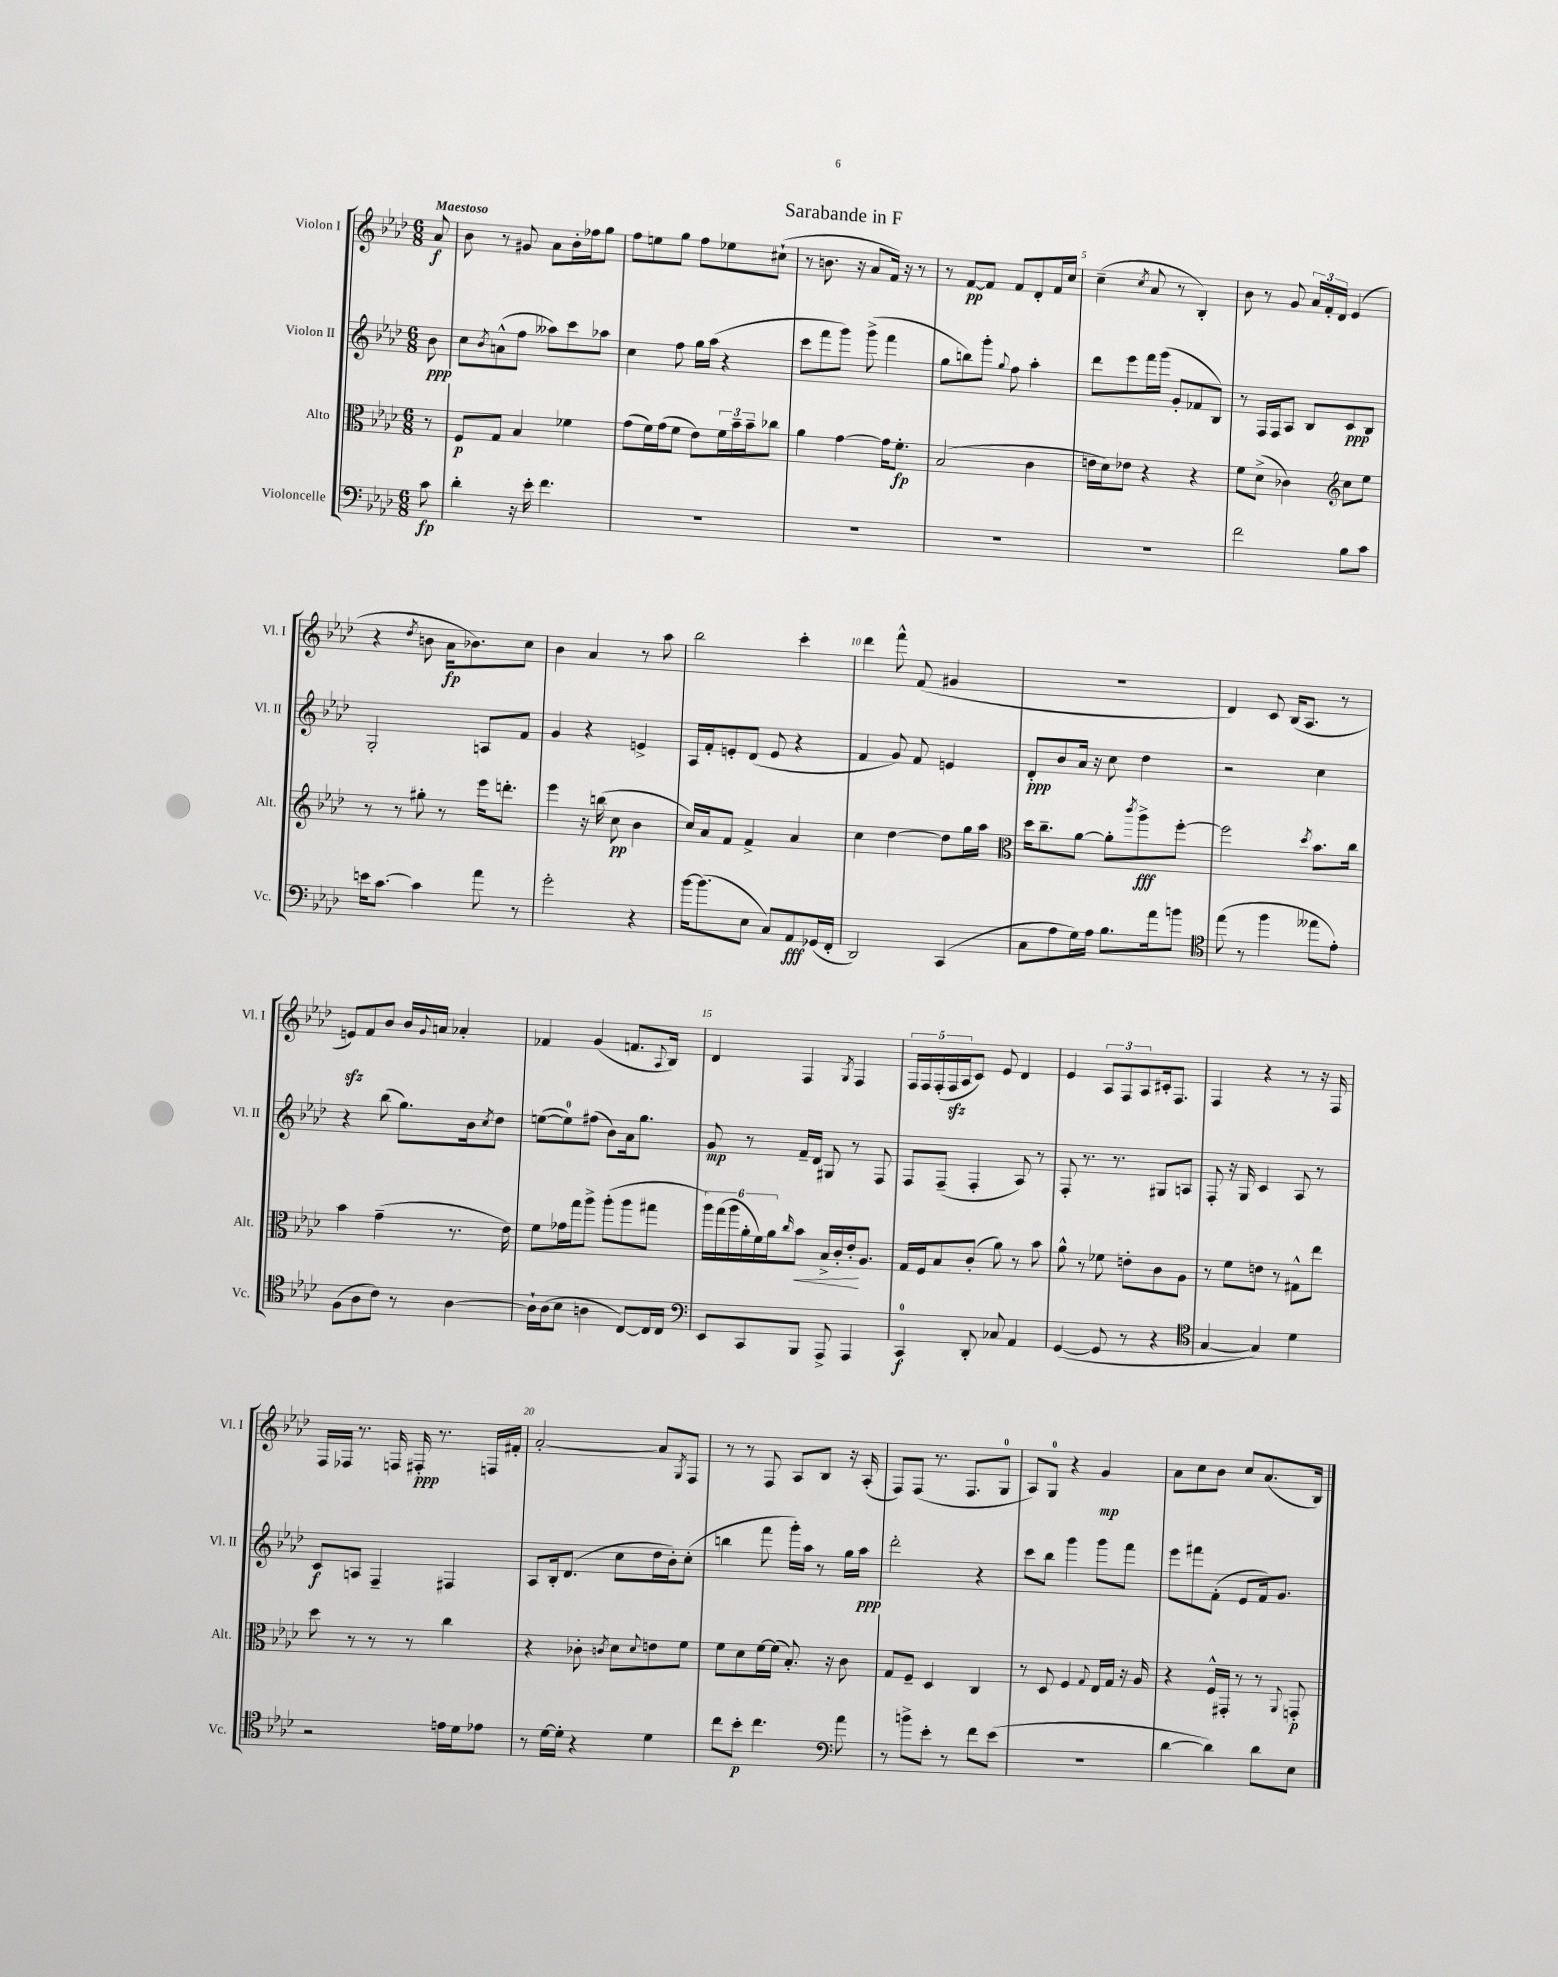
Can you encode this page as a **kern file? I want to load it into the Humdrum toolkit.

**kern	**dynam	**kern	**dynam	**kern	**dynam	**kern	**dynam
*part4	*part4	*part3	*part3	*part2	*part2	*part1	*part1
*staff4	*staff4	*staff3	*staff3	*staff2	*staff2	*staff1	*staff1
*I"Violoncelle	*	*I"Alto	*	*I"Violon II	*	*I"Violon I	*
*I'Vc.	*	*I'Alt.	*	*I'Vl. II	*	*I'Vl. I	*
*clefF4	*	*clefC3	*	*clefG2	*	*clefG2	*
*k[b-e-a-d-]	*	*k[b-e-a-d-]	*	*k[b-e-a-d-]	*	*k[b-e-a-d-]	*
*M6/8	*	*M6/8	*	*M6/8	*	*M6/8	*
=	=	=	=	=	=	=	=
!	!	!	!	!	!	!LO:TX:a:B:t=Maestoso	!
8c\	fp	8r	.	8b-\	ppp	8a-/	f
=1	=1	=1	=1	=1	=1	=1	=1
4d-'\	.	8F/L	p	8cc\L	.	8b-\	.
.	.	.	.	8qb-/	.	.	.
.	.	8G/J	.	(8an^^\	.	8r	.
16r	.	4B-/	.	8ff\J	.	8g#X/	.
16e-'\	.	.	.	.	.	.	.
4.f\	.	.	.	8aa--X\L)	.	8a-\L	.
.	.	4f-X\	.	8ccc\	.	16b-'\L	.
.	.	.	.	.	.	16ff-X\J	.
.	.	.	.	8aa-X\J	.	8gg\J	.
=2	=2	=2	=2	=2	=2	=2	=2
2.r	.	(8g\L	.	4cc\	.	8ff\L	.
.	.	16f\L)	.	.	.	8een\	.
.	.	(16g\J	.	.	.	.	.
.	.	8f\J	.	8ff\	.	8gg\J	.
.	.	8e-\L)	.	16gg\LL	.	8ff\L	.
.	.	.	.	(16aa-\JJ	.	.	.
.	.	24f\L	.	4r	.	8ee-X\	.
.	.	24b-~\	.	.	.	.	.
.	.	24b-~\J	.	.	.	.	.
.	.	8cc-X\J	.	.	.	(8cc#X`\J	.
=3	=3	=3	=3	=3	=3	=3	=3
2.r	.	4a-\	.	8ccc\L	.	8r	.
.	.	.	.	8fff\	.	8.bn\	.
.	.	[4g\	.	8ggg\J)	.	.	.
.	.	.	.	.	.	16r	.
.	.	.	.	(8ggg^\	.	8a-/L	.
.	.	16g\KL]	.	4fff\	.	16f/Jk)	.
.	.	8.f'\J	fp	.	.	16r	.
.	.	.	.	.	.	8r	.
=4	=4	=4	=4	=4	=4	=4	=4
2.r	.	(2B-/	.	8gg\L	.	8r	.
.	.	.	.	8bbn\)	.	[8f/L	pp
.	.	.	.	8ggg'\J	.	8f/J]	.
.	.	.	.	8qqgg/	.	.	.
.	.	.	.	8ff\	.	8f/L	.
.	.	4c\	.	4aa-'\	.	8d-'/	.
.	.	.	.	.	.	16f/L	.
.	.	.	.	.	.	16cc/JJ	.
=5	=5	=5	=5	=5	=5	=5	=5
2.r	.	16en\LL	.	8ddd-\L	.	(4cc~\	.
.	.	16d-\J)	.	.	.	.	.
.	.	8e-X\J	.	8eee-\	.	.	.
.	.	.	.	.	.	8qcc/	.
.	.	4r	.	16fff\L	.	8a-/	.
.	.	.	.	(16ggg\JJ	.	.	.
.	.	.	.	8g'/L	.	8r	.
.	.	4r	.	8f-X/	.	4B-'/)	.
.	.	.	.	8B-/J)	.	.	.
=6	=6	=6	=6	=6	=6	=6	=6
2f\	.	8f\L	.	8r	.	8b-\	.
.	.	(8d-^\J	.	16F/LL	.	8r	.
.	.	.	.	16F/J	.	.	.
.	.	4c-X\)	.	8A-/J	.	8g/	.
.	.	.	.	8B-/L	.	24a-/LL	.
.	.	.	.	.	.	24f'/	.
.	.	.	.	.	.	24d-/JJ	.
*	*	*clefG2	*	*	*	*	*
8B-\L	.	8cc\L	.	8c/	ppp	(4e-/	.
8c\J	.	8ee-\J	.	8B-/J	.	.	.
!!LO:LB:g=z
=7	=7	=7	=7	=7	=7	=7	=7
16en\KL	.	8r	.	2G'/	.	4r	.
[8.c\J	.	.	.	.	.	.	.
.	.	8r	.	.	.	.	.
.	.	.	.	.	.	8qdd-/	.
4c\]	.	8gg#X'\	.	.	.	8bn\	.
.	.	8r	.	.	.	16a-\KL	fp
.	.	.	.	.	.	8.b-X\)	.
8a-\	.	16eee-\KL	.	8An/L	.	.	.
.	.	8.dddn'\J	.	.	.	.	.
8r	.	.	.	8f/J	.	8cc\J	.
=8	=8	=8	=8	=8	=8	=8	=8
2g'\	.	4eee-\	.	4g/	.	4b-\	.
.	.	16r	.	4r	.	4a-/	.
.	.	(16bbn\	.	.	.	.	.
.	.	8cc\	pp	.	.	.	.
4r	.	4b-\	.	4en^/	.	8r	.
.	.	.	.	.	.	8aa-\	.
=9	=9	=9	=9	=9	=9	=9	=9
[16b-\KL	.	16cc/LL)	.	16A-/LL	.	2bb-\	.
(8.b-\]	.	16a-/J	.	16f'/J	.	.	.
.	.	8f/J	.	8en'/	.	.	.
8E-\J	.	4f^/	.	(8d-/J	.	.	.
8C/L)	.	.	.	8e/	.	.	.
8AA-/	fff	4a-/	.	4r	.	4ccc'\	.
(16GG-X/L	.	.	.	.	.	.	.
16FF'/JJ	.	.	.	.	.	.	.
=10	=10	=10	=10	=10	=10	=10	=10
2DD-/)	.	4cc\	.	4f/	.	4ddd-\	.
.	.	[4dd-\	.	8g/)	.	8fff^^\	.
.	.	.	.	8f/	.	(8f/	.
(4CC/	.	8dd-\L]	.	4en/	.	4g#X/	.
.	.	16gg\L	.	.	.	.	.
.	.	16aa-\JJ	.	.	.	.	.
=11	=11	=11	=11	=11	=11	=11	=11
*	*	*clefC3	*	*	*	*	*
8C\L	.	16dd-\KL	.	8d-'/L	ppp	2.r	.
.	.	8.cc~\	.	.	.	.	.
8A-\	.	.	.	8b-/	.	.	.
16G\L)	.	[8a-\J	.	16a-/Jk	.	.	.
16A-\JJ	.	.	.	16r	.	.	.
8.B-\L	.	8a-'\L]	.	8cc\	.	.	.
.	.	8qccc/	.	.	.	.	.
.	.	8aa-^\	fff	4dd-\	.	.	.
16a-\k	.	.	.	.	.	.	.
8bn\J	.	[8ff'\J	.	.	.	.	.
=12	=12	=12	=12	=12	=12	=12	=12
*clefC4	*	*	*	*	*	*	*
(8ee-\	.	2ff\]	.	2r	.	4d-/)	.
8r	.	.	.	.	.	.	.
4ff\	.	.	.	.	.	8c/	.
.	.	.	.	.	.	(16B-/KL	.
.	.	.	.	.	.	8.A-/J	.
.	.	8qdd-/	.	.	.	.	.
8ee--X\L	.	8.b-\L	.	4cc\	.	.	.
8e-'\J)	.	.	.	.	.	8r	.
.	.	16cc\Jk	.	.	.	.	.
!!LO:LB:g=z
=13	=13	=13	=13	=13	=13	=13	=13
(8F\L	.	4b-\	.	4r	.	8enzz/L)	.
8A-\	.	.	.	.	.	8f/	.
8c\J)	.	(4g~\	.	(8bb-\	.	8b-/J	.
8r	.	.	.	8.gg\L)	.	16b-/LL	.
.	.	.	.	.	.	8qqg/	.
.	.	.	.	.	.	16an/JJ	.
[4A-\	.	8.r	.	.	.	4a-X'/	.
.	.	.	.	16b-\k	.	.	.
.	.	.	.	8qcc/	.	.	.
.	.	.	.	8dd-\J	.	.	.
.	.	16e-\)	.	.	.	.	.
=14	=14	=14	=14	=14	=14	=14	=14
16A-`\LL]	.	8f\L	.	([8een\L	.	4f-X/	.
(16A-\J	.	.	.	.	.	.	.
8B-\J	.	16g-X\L	.	8ee\])	.	.	.
.	.	16gg\J	.	.	.	.	.
4An\	.	8aa-^\J	.	(8ff#X\J	.	(4g/	.
.	.	(8aa-'\L	.	8b-\L)	.	.	.
[8C/L)	.	8aa-\	.	16a-\k	.	8.fn/L	.
.	.	.	.	8.gg\J	.	.	.
16C/L]	.	8gg#X\J	.	.	.	.	.
.	.	.	.	.	.	8qqA-/	.
16C/JJ	.	.	.	.	.	16B-/Jk)	.
=15	=15	=15	=15	=15	=15	=15	=15
*clefF4	*	*	*	*	*	*	*
8EE-/L	.	24aa-\LL)	.	8g/	mp	4d-/	.
.	.	(24gg\	.	.	.	.	.
.	.	24aa-\	.	.	.	.	.
8CC/	.	24a-'\	.	8r	.	.	.
.	.	24f\)	.	.	.	.	.
.	.	24a-\J	.	.	.	.	.
.	.	16qqcc/	.	.	.	.	.
!	!	!	!LO:HP:b	!	!	!	!
8BBB-/J	.	8b-\J	<	16f~/LL	.	4F/	.
.	.	.	.	16d-/JJ	.	.	.
8AAA-^/	.	16B-^/LL	.	8G#X/	.	.	.
.	.	16c'/	.	.	.	.	.
.	.	.	.	.	.	8qG/	.
4AAA-/	.	16e-'/J	.	8r	.	4F/	.
.	.	8.A-/J	[	.	.	.	.
.	.	.	.	8F/	.	.	.
=16	=16	=16	=16	=16	=16	=16	=16
4CC/	f	16G/LL	.	8F/L	.	20F/LL	.
.	.	.	.	.	.	20F/	.
.	.	16F/J	.	.	.	.	.
.	.	.	.	.	.	(20F'/	.
.	.	8B-/	.	(8F~/J	.	.	.
.	.	.	.	.	.	20Fzz/	.
.	.	.	.	.	.	20A-/J	.
8DD-'/	.	(8c'/J	.	4F'/	.	8c/J)	.
8C-X/	.	8a-\)	.	.	.	8e-/	.
4AA-/	.	8r	.	8A-/)	.	4d-/	.
.	.	8b-\	.	8r	.	.	.
=17	=17	=17	=17	=17	=17	=17	=17
([4GG/	.	8a-^^\	.	8F'/	.	4e-/	.
.	.	8r	.	8.r	.	.	.
8GG/]	.	8f-X\	.	.	.	12A-/L	.
.	.	.	.	8.r	.	.	.
.	.	.	.	.	.	12F/	.
8r	.	8en'\L	.	.	.	.	.
.	.	.	.	.	.	12A-/	.
4r	.	8c\	.	8G#X/L	.	16c#X'/k	.
.	.	.	.	.	.	8.F/J	.
.	.	8A-\J	.	8An/J	.	.	.
=18	=18	=18	=18	=18	=18	=18	=18
*clefC4	*	*	*	*	*	*	*
[4G/	.	8r	.	8F'/	.	4F/	.
.	.	8f\L	.	16r	.	.	.
.	.	.	.	16G/	.	.	.
4G/])	.	8en\J	.	4c/	.	4r	.
.	.	8r	.	.	.	.	.
4d-\	.	8G#X^^\L	.	8A-/	.	8r	.
.	.	8ee-\J	.	8r	.	16r	.
.	.	.	.	.	.	16F/	.
!!LO:LB:g=z
=19	=19	=19	=19	=19	=19	=19	=19
2r	.	8dd-\	.	8c/L	f	16F/LL	.
.	.	.	.	.	.	16F-X/JJ	.
.	.	8r	.	8An/J	.	8.r	.
.	.	8r	.	4F~/	.	.	.
.	.	.	.	.	.	16Fn/	.
.	.	8r	.	.	.	16F#X'/	ppp
.	.	.	.	.	.	8.r	.
16en\LL	.	4cc\	.	4F#X/	.	.	.
16d-\J	.	.	.	.	.	.	.
8e-X\J	.	.	.	.	.	16Fn/LL	.
.	.	.	.	.	.	16f#X'/JJ	.
=20	=20	=20	=20	=20	=20	=20	=20
8r	.	4r	.	8A-/L	.	[2a-'/	.
[16d-\LL	.	.	.	16B-'/k	.	.	.
16d-'\JJ]	.	.	.	(8.d-/J	.	.	.
4r	.	8c-X'\	.	.	.	.	.
.	.	8qcn/	.	.	.	.	.
.	.	8d-\L	.	8cc\L	.	.	.
.	.	8qqd-/	.	.	.	.	.
4d-\	.	8en\	.	16dd-\L	.	8a-/L]	.
.	.	.	.	16b-'\J)	.	.	.
.	.	.	.	.	.	8qG/	.
.	.	8f\J	.	(8cc'\J	.	8F/J	.
=21	=21	=21	=21	=21	=21	=21	=21
8cc\L	.	8f\L	.	4bbn\	.	8r	.
8b-'\J	p	8d-\	.	.	.	8r	.
4.cc\	.	[16f\L	.	8fff\	.	8F/	.
.	.	(16f\JJ]	.	.	.	.	.
.	.	8.B-'/)	.	16ggg'\LL)	.	8A-/L	.
.	.	.	.	16aa-\JJ	.	.	.
.	.	.	.	8r	.	8B-/J	.
.	.	16r	.	.	.	.	.
*clefF4	*	*	*	*	*	*	*
8a-\	.	8c\	.	16gg\LL	.	16r	.
.	.	.	.	16aa-\JJ	ppp	(16A-'/	.
=22	=22	=22	=22	=22	=22	=22	=22
8r	.	8G/L	.	2ddd-'\	.	8F/L)	.
8bn^\L	.	8F~/J	.	.	.	(8F/J	.
8e-'\J	.	4D-/	.	.	.	8.r	.
8r	.	.	.	.	.	.	.
.	.	.	.	.	.	8.F/L	.
8f\L	.	4C/	.	4r	.	.	.
(8e-\J	.	.	.	.	.	8G/J	.
=23	=23	=23	=23	=23	=23	=23	=23
2.r	.	8r	.	8ccc\L	.	8A-/L)	.
.	.	8D-/	.	8bb-\J	.	8G/J	.
.	.	4F/	.	4ggg\	.	4r	.
.	.	8qqG/	.	.	.	.	.
.	.	16E-/LL	.	8ggg\L	.	4g/	mp
.	.	16G/JJ	.	.	.	.	.
.	.	16r	.	8fff\J	.	.	.
.	.	16A-/	.	.	.	.	.
=24	=24	=24	=24	=24	=24	=24	=24
[4d-\	.	4r	.	8eee-\L	.	8a-\L	.
.	.	.	.	8fff#X\	.	8cc\	.
4d-\])	.	16F^^/LL	.	(8f'\J	.	8b-\J	.
.	.	16GG#X'/JJ	.	.	.	.	.
.	.	8r	.	8e-/L	.	8cc/L	.
8d-\L	.	8r	.	16f/k)	.	(8.a-/	.
.	.	.	.	8.g/J	.	.	.
.	.	8qqAA-/	.	.	.	.	.
8E-\J	.	8GGn'/	p	.	.	.	.
.	.	.	.	.	.	16B-/Jk)	.
==	==	==	==	==	==	==	==
*-	*-	*-	*-	*-	*-	*-	*-
